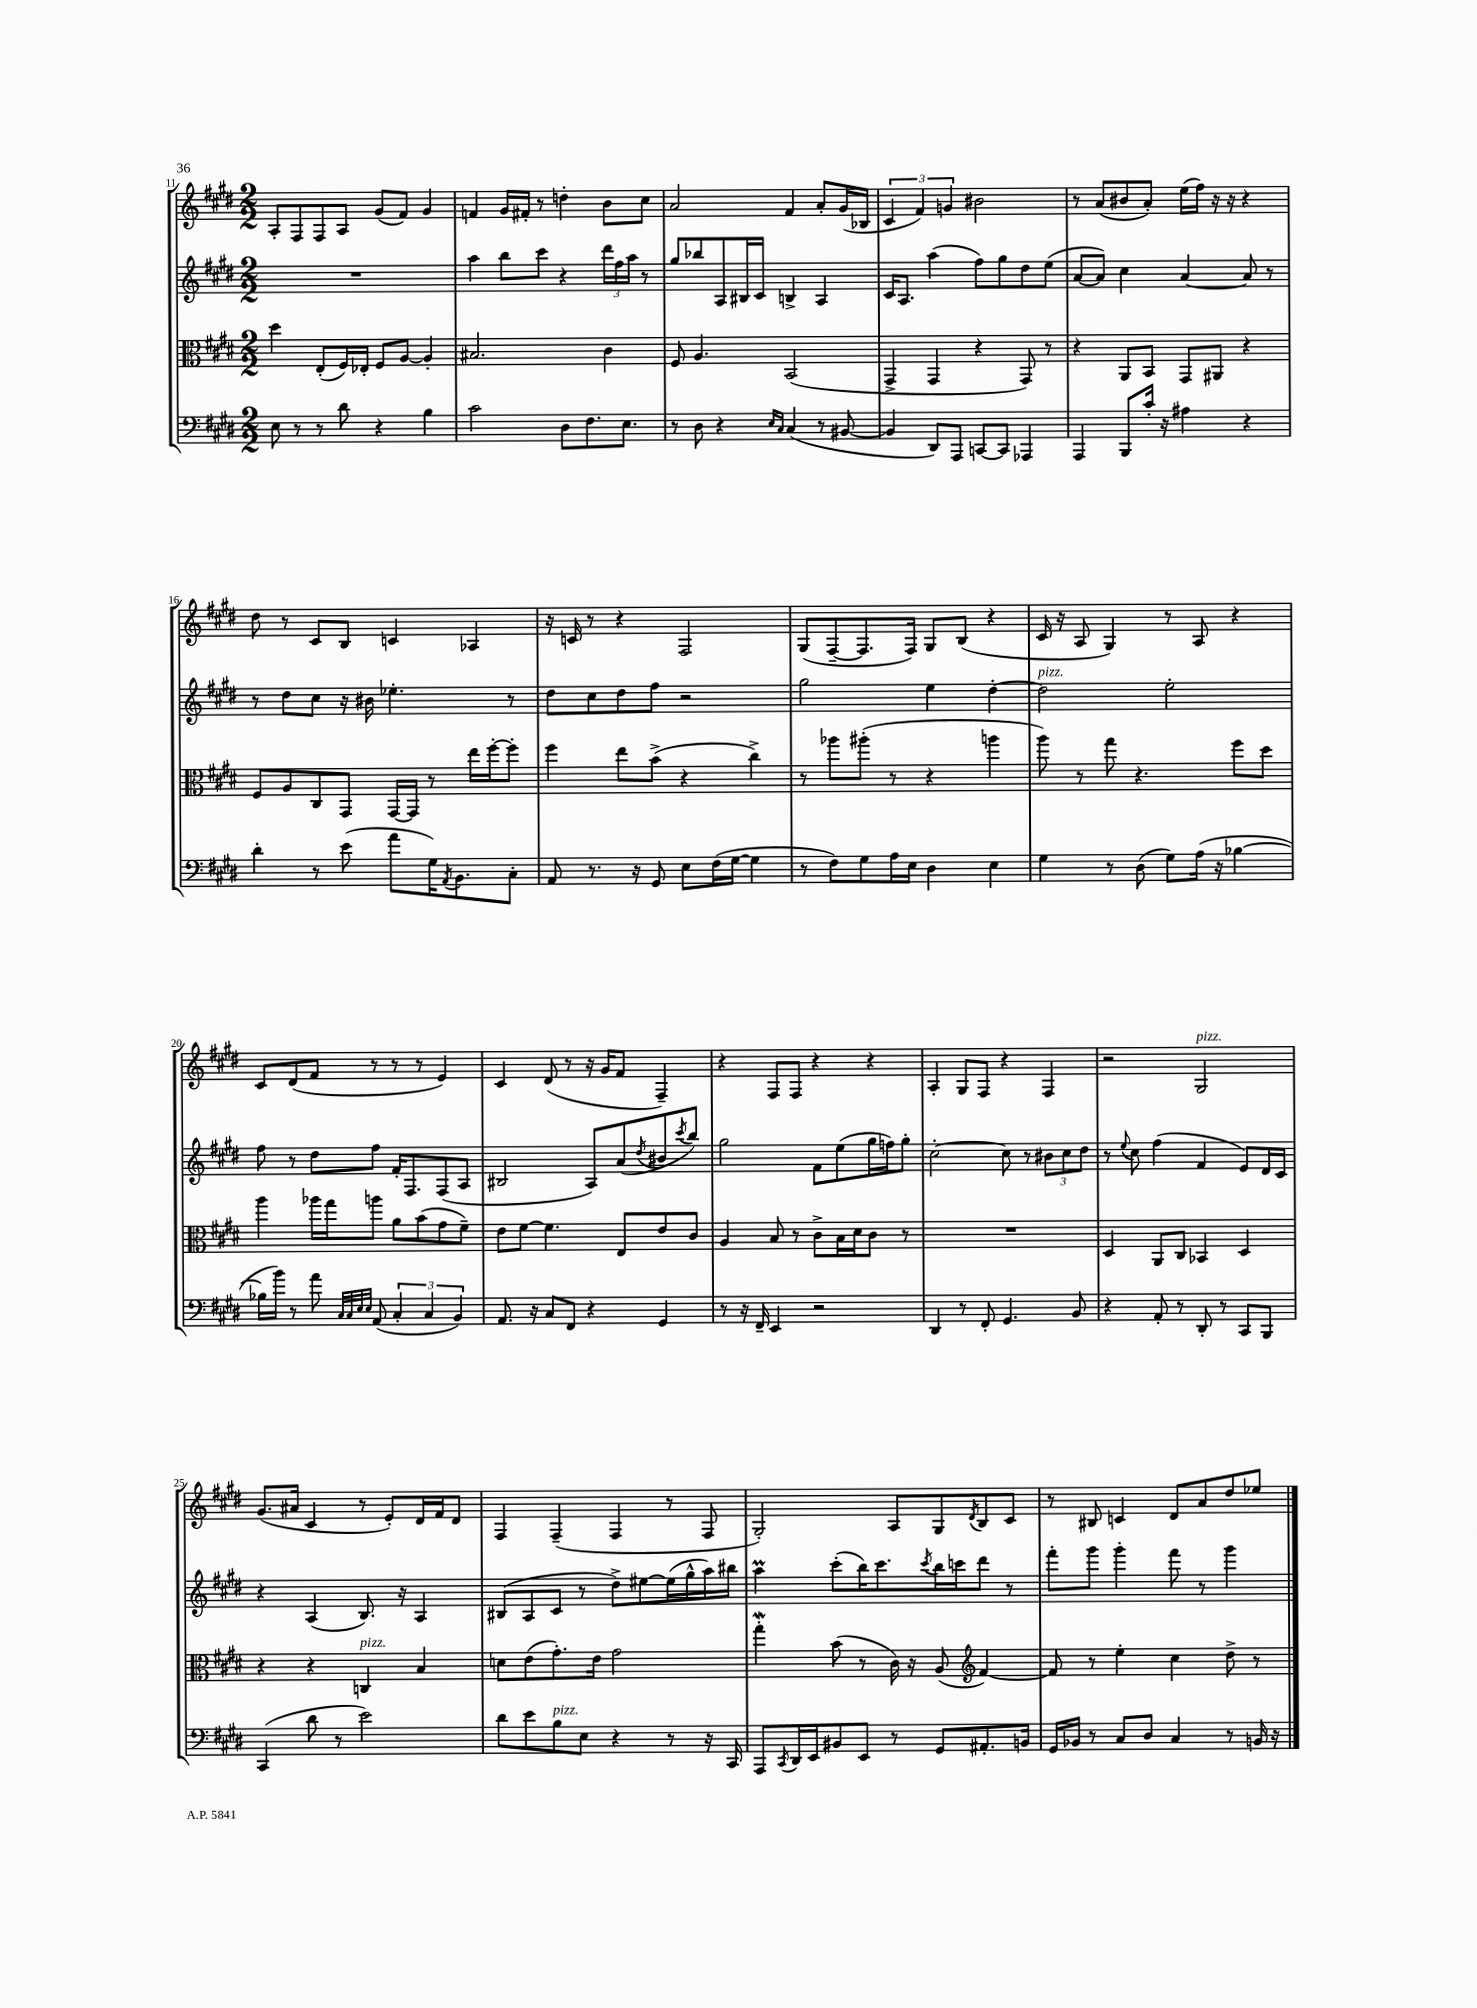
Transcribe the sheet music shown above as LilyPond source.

<<
\new StaffGroup <<
\new Staff = "s0" {
    \clef treble \key e \major \numericTimeSignature \time 2/2
    a8-. fis8 fis8 a8 gis'8( fis'8) gis'4 |
    f'4 gis'16 fis'16-. r8 d''4-. b'8 cis''8 |
    a'2 fis'4 a'8-. gis'16( bes16 |
    \tuplet 3/2 { cis'4 fis'4) g'4 } bis'2 |
    r8 a'8( bis'8 a'8-.) e''16( fis''16) r16 r16 r4 |
    dis''8 r8 cis'8 b8 c'4 aes4 |
    r16 c'16 r8 r4 fis2 |
    gis8( fis8~-- fis8. fis16) gis8 b8( r4 |
    cis'16 r16 a8 gis4) r8 a8 r4 |
    cis'8 dis'8( fis'8 r8 r8 r8 e'4) |
    cis'4 dis'8( r8 r16 gis'16 fis'8 fis4--) |
    r4 fis8 fis8 r4 r4 |
    a4-. gis8 fis8 r4 fis4 |
    r2 gis2^\markup { \italic "pizz." } |
    gis'8.( ais'16 cis'4 r8 e'8-.) dis'16 fis'16 dis'8 |
    fis4 fis4--( fis4 r8 fis8 |
    gis2-.) a8 gis8 \acciaccatura { dis'8 } b8 cis'8 |
    r8 bis8 c'4 dis'8 a'8 dis''8 ees''8 \bar "|." |
}
\new Staff = "s1" {
    \clef treble \key e \major \numericTimeSignature \time 2/2
    R1 |
    a''4 b''8 cis'''8 r4 \tuplet 3/2 { dis'''16 fis''16 a''16 } r8 |
    gis''8 bes''8 a8 bis16 cis'16 b4-> a4 |
    cis'16 a8. a''4( fis''8) gis''8 dis''8 e''8( |
    a'8~ a'8) cis''4 a'4~ a'8 r8 |
    r8 dis''8 cis''8 r16 bis'16 ees''4.-. r8 |
    dis''8 cis''8 dis''8 fis''8 r2 |
    gis''2 e''4 dis''4~-. |
    dis''2^\markup { \italic "pizz." } e''2-. |
    fis''8 r8 dis''8 fis''8 fis'16-. fis8. fis8( a8 |
    bis2 a8) a'8( \acciaccatura { dis''8 } bis'8 \acciaccatura { cis'''8 } b''8) |
    gis''2 fis'8 e''8( gis''16 f''16) gis''8-. |
    cis''2~-. cis''8 r8 \tuplet 3/2 { bis'8 cis''8 dis''8 } |
    r8 \appoggiatura { e''8 } cis''8 fis''4( fis'4 e'8) dis'16 cis'16 |
    r4 a4( b8.) r16 a4 |
    bis8( a8 cis'8 r8 dis''8->) eis''8~ eis''16( gis''16-^ a''16) bis''16 |
    a''4\prall cis'''8-.( b''16) cis'''8. \acciaccatura { cis'''8 } b''16 c'''16 dis'''8 r8 |
    fis'''8-. gis'''8 gis'''4-. fis'''8 r8 gis'''4 \bar "|." |
}
\new Staff = "s2" {
    \clef alto \key e \major \numericTimeSignature \time 2/2
    dis''4 e8-.( fis16) ees16-. fis8 a8~ a4-. |
    bis2. cis'4 |
    fis8 a4. b,2( |
    gis,4-> gis,4 r4 gis,8) r8 |
    r4 a,8 b,8 gis,8 ais,8 r4 |
    fis8 a8 cis8 gis,8 gis,16~ gis,16 r8 e''16 fis''16~-. fis''8-. |
    fis''4 e''8 b'8->( r4 cis''4->) |
    r8 aes''8 ais''8-.( r8 r4 a''4 |
    a''8) r8 gis''8 r4. fis''8 dis''8 |
    a''4 aes''16 gis''16 a''8 a'8 b'8( gis'8 fis'8--) |
    e'8 fis'8~ fis'4. e8 e'8 cis'8 |
    a4 b8 r8 cis'8-> b16 dis'16 cis'8 r8 |
    R1 |
    dis4 a,8 cis8 bes,4 dis4 |
    r4 r4 c4^\markup { \italic "pizz." } b4 |
    d'8 e'8( gis'8.-.) e'16 gis'2 |
    gis''4-.\mordent b'8( r8 cis'16) r16 a8( \clef treble fis'4~) |
    fis'8 r8 e''4-. cis''4 dis''8-> r8 \bar "|." |
}
\new Staff = "s3" {
    \clef bass \key e \major \numericTimeSignature \time 2/2
    e8 r8 r8 dis'8 r4 b4 |
    cis'2 dis8 fis8. e8. |
    r8 dis8 r4 \grace { e16 cis16 } cis4( r8 bis,8~ |
    bis,4 dis,8) a,,8 c,8~ c,8 aes,,4 |
    a,,4 b,,8 cis'16-. r16 ais4 r4 |
    dis'4-. r8 e'8( a'8 gis16) \acciaccatura { a,8 } b,8. cis8-. |
    a,8 r8. r16 gis,8 e8 fis16( gis16~ gis4 |
    r8 fis8) gis8 a16 e16 dis4 e4 |
    gis4 r8 dis8( gis8) a16( r16 bes4~ |
    bes16 b'16) r8 a'8 \grace { cis32 cis32 e32 e32 } a,8( \tuplet 3/2 { cis4-. cis4 b,4) } |
    a,8. r16 cis8 fis,8 r4 gis,4 |
    r8 r16 fis,16-- e,4 r2 |
    dis,4 r8 fis,8-. gis,4. b,8 |
    r4 a,8-. r8 dis,8-. r8 cis,8 b,,8 |
    cis,4( dis'8 r8 e'2) |
    dis'8 e'8 b8^\markup { \italic "pizz." } e8 r4 r8 r16 cis,16 |
    a,,8 \acciaccatura { cis,8 } dis,16 e,16 bis,8 e,8 r8 gis,8 ais,8.-. b,16 |
    gis,16 bes,16 r8 cis8 dis8 cis4 r8 b,16 r16 \bar "|." |
}
>>
>>
\layout { \context { \Score currentBarNumber = #11 } }
